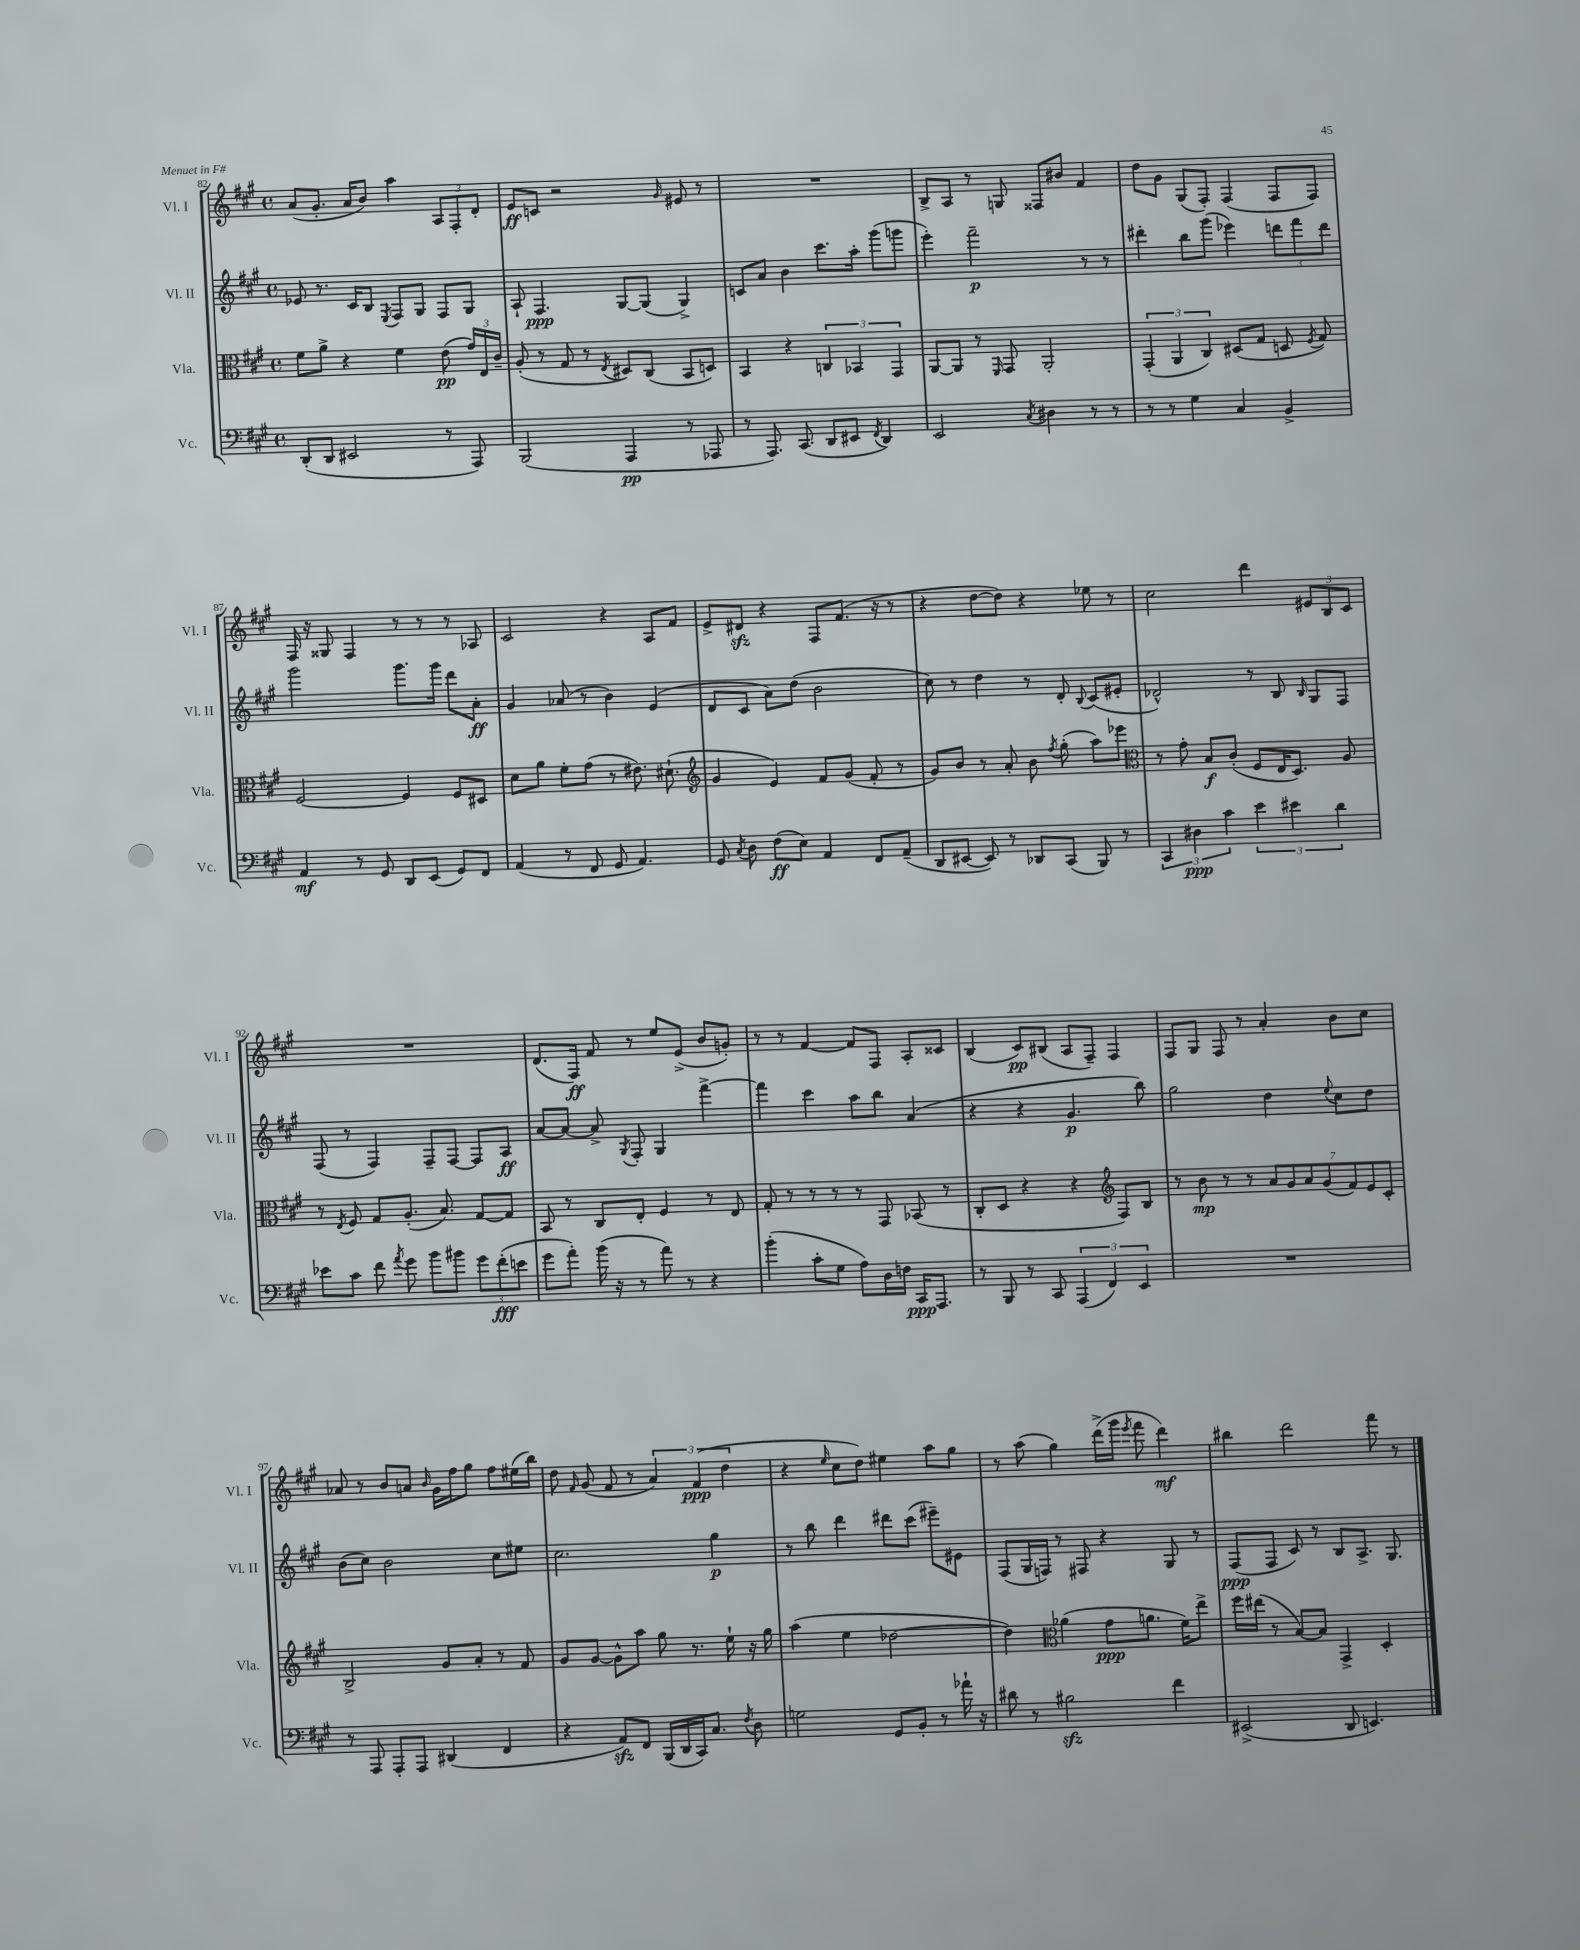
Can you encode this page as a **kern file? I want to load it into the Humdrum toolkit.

**kern	**dynam	**kern	**dynam	**kern	**dynam	**kern	**dynam
*part4	*part4	*part3	*part3	*part2	*part2	*part1	*part1
*staff4	*staff4	*staff3	*staff3	*staff2	*staff2	*staff1	*staff1
*I"Vc.	*	*I"Vla.	*	*I"Vl. II	*	*I"Vl. I	*
*I'Vc.	*	*I'Vla.	*	*I'Vl. II	*	*I'Vl. I	*
*clefF4	*	*clefC3	*	*clefG2	*	*clefG2	*
*k[f#c#g#]	*	*k[f#c#g#]	*	*k[f#c#g#]	*	*k[f#c#g#]	*
*M4/4	*	*M4/4	*	*M4/4	*	*M4/4	*
*met(c)	*	*met(c)	*	*met(c)	*	*met(c)	*
=82	=82	=82	=82	=82	=82	=82	=82
(8DD'/L	.	8f#\L	.	8e-X/	.	(8a/L	.
8DD/J	.	8a^\J	.	8.r	.	8.g#'/J	.
2EE#X/	.	4r	.	.	.	.	.
.	.	.	.	16c#/KL	.	16a/KL	.
.	.	.	.	8B/J	.	8b/J)	.
.	.	.	.	8qE/	.	.	.
.	.	4f#\	.	8F#/L	.	4aa\	.
.	.	.	.	8G#/J	.	.	.
8r	.	(8e\	pp	8F#/L	.	12A/L	.
.	.	.	.	.	.	12F#'/	.
8AAA/)	.	24g#/LL)	.	8G#/J	.	.	.
.	.	24E/	.	.	.	12d'/J	.
.	.	24c#~/JJ	.	.	.	.	.
=83	=83	=83	=83	=83	=83	=83	=83
(2BBB/	.	(8A'/	.	8A`/	.	8e/L	ff
.	.	8r	.	4.F#/	ppp	8cn/J	.
.	.	8G#/	.	.	.	2r	.
.	.	8r	.	.	.	.	.
.	.	8qE/	.	.	.	.	.
4AAA/	pp	8D#X/L)	.	[8G#/L	.	.	.
.	.	(8C#/J	.	(8G#/J]	.	.	.
.	.	.	.	.	.	16qqg#/	.
8r	.	8BB/L	.	4G#^/)	.	8e#X/	.
8AAA-X/	.	8Dn/J)	.	.	.	8r	.
=84	=84	=84	=84	=84	=84	=84	=84
8r	.	4BB/	.	8cn/L	.	1r	.
8.AAA/)	.	.	.	8a/J	.	.	.
.	.	4r	.	4b\	.	.	.
(8.CC#/	.	.	.	.	.	.	.
8DD/L	.	6Cn/	.	8.ccc#\L	.	.	.
8EE#X/J	.	.	.	.	.	.	.
.	.	6BB-X/	.	.	.	.	.
.	.	.	.	16aa'\Jk	.	.	.
8qFF#/	.	.	.	.	.	.	.
4DD/)	.	.	.	(8ggg#\L	.	.	.
.	.	6GG#/	.	.	.	.	.
.	.	.	.	8gggn\J	.	.	.
=85	=85	=85	=85	=85	=85	=85	=85
2EE/	.	[8AA/L	.	4eee'\)	.	8B^/L	.
.	.	8AA/J]	.	.	.	8A/J	.
.	.	8r	.	2fff#~\	p	8r	.
.	.	16qqFF#/	.	.	.	.	.
.	.	8GG#/	.	.	.	8Gn/	.
8qC#/	.	.	.	.	.	.	.
4D#X\	.	2AA'/	.	.	.	8F##X/L	.
.	.	.	.	.	.	8b#X/J	.
8r	.	.	.	8r	.	4f#/	.
8r	.	.	.	8r	.	.	.
=86	=86	=86	=86	=86	=86	=86	=86
8r	.	(6GG#'/	.	4ddd#X'\	.	8dd\L	.
8r	.	.	.	.	.	8g#\J	.
.	.	6AA/	.	.	.	.	.
4G#\	.	.	.	8bb\L	.	(8G#/L	.
.	.	6C#/)	.	.	.	.	.
.	.	.	.	(8ggg#\J	.	8F#'/J)	.
4C#/	.	(8D#X/L	.	4eee-X\)	.	(4F#/	.
.	.	8G#/J	.	.	.	.	.
4BB^/	.	8Dn/	.	12dddn\L	.	8F#/L	.
.	.	.	.	12fff#\	.	.	.
.	.	8qF#/	.	.	.	.	.
.	.	8G#/)	.	.	.	8F#/J)	.
.	.	.	.	12ddd\J	.	.	.
!!LO:LB:g=z
=87	=87	=87	=87	=87	=87	=87	=87
4AA/	mf	[2F#/	.	2ggg#\	.	16F#/	.
.	.	.	.	.	.	16r	.
.	.	.	.	.	.	8G##X/	.
8r	.	.	.	.	.	4F#/	.
8GG#/	.	.	.	.	.	.	.
8DD/L	.	4F#/]	.	8.ggg#\L	.	8r	.
(8EE/J	.	.	.	.	.	8r	.
.	.	.	.	16ggg#\Jk	.	.	.
8GG#/L)	.	8F#/L	.	8ddd\L	.	8r	.
8FF#/J	.	8D#X/J	.	8a'\J	ff	8A-X/	.
=88	=88	=88	=88	=88	=88	=88	=88
(4AA/	.	8d\L	.	4g#/	.	2c#/	.
.	.	8a\J	.	.	.	.	.
8r	.	8f#'\L	.	(8a-X/	.	.	.
8FF#/	.	(8g#\J	.	8r	.	.	.
8GG#/	.	8r	.	4b\)	.	4r	.
4.AA/)	.	8.e#X\)	.	.	.	.	.
.	.	.	.	(4e/	.	8A/L	.
.	.	(8.d#X`\	.	.	.	.	.
.	.	.	.	.	.	8f#/J	.
=89	=89	=89	=89	=89	=89	=89	=89
*	*	*clefG2	*	*	*	*	*
8GG#/	.	4g#/	.	8d/L	.	8e^/L	.
8qC#/	.	.	.	.	.	.	.
8D\	.	.	.	8c#/J	.	8d#Xzz/J	.
(8F#\L	ff	4e/)	.	8a\L)	.	4r	.
8E\J)	.	.	.	(8dd\J	.	.	.
4AA/	.	8f#/L	.	2b\	.	8F#/L	.
.	.	(8g#/J	.	.	.	(8.f#/J	.
8FF#/L	.	8f#'/	.	.	.	.	.
.	.	.	.	.	.	16r	.
(8AA~/J	.	8r	.	.	.	8r	.
=90	=90	=90	=90	=90	=90	=90	=90
8DD/L	.	8g#/L)	.	8cc#\)	.	4r	.
[8EE#X/J	.	8b/J	.	8r	.	.	.
8EE#/])	.	8r	.	4dd\	.	[8dd\L	.
8r	.	8a'/	.	.	.	8dd\J])	.
8DD-X/L	.	8b\	.	8r	.	4r	.
.	.	8qff#/	.	.	.	.	.
(8CC#/J	.	(8gg#'\	.	8d'/	.	.	.
.	.	.	.	8qqB/	.	.	.
8BBB/)	.	8aa\L)	.	(8c#/L	.	8ee-X\	.
8r	.	8eee-X\J	.	8e#X'/J	.	8r	.
=91	=91	=91	=91	=91	=91	=91	=91
*	*	*clefC3	*	*	*	*	*
6CC#/	.	8r	.	2d-X^^/)	.	2cc#\	.
.	.	8g#'\	.	.	.	.	.
6D#X\	ppp	.	.	.	.	.	.
.	.	8B/L	f	.	.	.	.
6c#\	.	.	.	.	.	.	.
.	.	(8c#'/J	.	.	.	.	.
6e\	.	8F#/L	.	8r	.	4ddd\	.
.	.	16E/K	.	8B/	.	.	.
6e#X\	.	.	.	.	.	.	.
.	.	8.D/J)	.	.	.	.	.
.	.	.	.	16qqB/	.	.	.
.	.	.	.	8G#/L	.	12e#X/L	.
6d\	.	.	.	.	.	12B/	.
.	.	8A/	.	8F#/J	.	.	.
.	.	.	.	.	.	12c#/J	.
!!LO:LB:g=z
=92	=92	=92	=92	=92	=92	=92	=92
8e-X\L	.	8r	.	(8F#/	.	1r	.
.	.	8qE/	.	.	.	.	.
8c#\J	.	8F#/	.	8r	.	.	.
8f#\	.	8G#/L	.	4F#/)	.	.	.
8qa/	.	.	.	.	.	.	.
8g#\	.	(8.A'/J	.	.	.	.	.
8b\L	.	.	.	8F#~/L	.	.	.
.	.	8.B/)	.	.	.	.	.
8b#X\J	.	.	.	[8F#/J	.	.	.
12g#\L	.	[8G#/L	.	8F#/L]	.	.	.
(12f#'\	fff	.	.	.	.	.	.
.	.	8G#/J]	.	8A/J	ff	.	.
12en\J	.	.	.	.	.	.	.
=93	=93	=93	=93	=93	=93	=93	=93
8g#\L	.	8BB/	.	[8a/L	.	(8.d/L	.
8a'\J)	.	8r	.	8a/J_	.	.	.
.	.	.	.	.	.	16F#/Jk)	ff
(16b\	.	8C#/L	.	8a^/]	.	8f#/	.
16r	.	.	.	.	.	.	.
.	.	.	.	8qG#/	.	.	.
8r	.	8E'/J	.	8F#'/	.	8r	.
8a\)	.	4F#/	.	4G#/	.	8ee/L	.
8r	.	.	.	.	.	(8e^/J	.
4r	.	8r	.	[4fff#^\	.	8b/L	.
.	.	8E/	.	.	.	8gn'/J)	.
=94	=94	=94	=94	=94	=94	=94	=94
(4b'\	.	8G#'/	.	4fff#\]	.	8r	.
.	.	8r	.	.	.	8r	.
8c#'\L	.	8r	.	4ccc#\	.	[4f#/	.
8G#\J	.	8r	.	.	.	.	.
8A\L)	.	8r	.	8aa\L	.	8f#/L]	.
16D\L	.	8GG#/	.	8bb\J	.	8F#/J	.
16Fn\JJ	.	.	.	.	.	.	.
16CC#/KL	ppp	(8BB-X/	.	(4a/	.	8A'/L	.
8.AAA/J	.	.	.	.	.	.	.
.	.	8r	.	.	.	8c##X/J	.
=95	=95	=95	=95	=95	=95	=95	=95
8r	.	8C#'/L	.	4r	.	(4B/	.
8BBB/	.	8D/J	.	.	.	.	.
8r	.	4r	.	4r	.	8c#/L)	pp
8CC#/	.	.	.	.	.	(8B#X/J	.
(6AAA/	.	4r	.	4.g#/	p	8A/L	.
.	.	.	.	.	.	8F#~/J)	.
6FF#/)	.	.	.	.	.	.	.
*	*	*clefG2	*	*	*	*	*
.	.	8F#/L)	.	.	.	4F#/	.
6EE/	.	.	.	.	.	.	.
.	.	8B/J	.	8bb\)	.	.	.
=96	=96	=96	=96	=96	=96	=96	=96
1r	.	8r	.	2gg#\	.	8F#/L	.
.	.	8b\	mp	.	.	8G#/J	.
.	.	8r	.	.	.	8F#/	.
.	.	8r	.	.	.	8r	.
.	.	14a/L	.	4dd\	.	4a'/	.
.	.	14g#/	.	.	.	.	.
.	.	14a/	.	.	.	.	.
.	.	(14g#/	.	.	.	.	.
.	.	.	.	8qqee/	.	.	.
.	.	.	.	8cc#\L	.	8b\L	.
.	.	14f#/)	.	.	.	.	.
.	.	14e/	.	.	.	.	.
.	.	.	.	8dd\J	.	8cc#\J	.
.	.	14c#'/J	.	.	.	.	.
!!LO:LB:g=z
=97	=97	=97	=97	=97	=97	=97	=97
8r	.	2B^/	.	(8b\L	.	8a-X/	.
8AAA/	.	.	.	8cc#\J)	.	8r	.
8AAA'/L	.	.	.	2b\	.	8b/L	.
8AAA/J	.	.	.	.	.	8an/J	.
.	.	.	.	.	.	16qqb/	.
(4DD#X/	.	8g#/L	.	.	.	16g#\LL	.
.	.	.	.	.	.	16ff#\J	.
.	.	8a'/J	.	.	.	8gg#\J	.
4FF#/	.	8r	.	8cc#\L	.	8ff#\L	.
.	.	8f#/	.	8ee#X\J	.	(16ee#X\L	.
.	.	.	.	.	.	16bb\JJ)	.
=98	=98	=98	=98	=98	=98	=98	=98
4r	.	8g#/L	.	2.cc#\	.	8dd\	.
.	.	.	.	.	.	16qqf#/	.
.	.	[8g#/J	.	.	.	(8g#/	.
8AAzz/L)	.	8g#^^\L]	.	.	.	8f#/	.
8FF#/J	.	8aa\J	.	.	.	8r	.
(16BBB/LL	.	8gg#\	.	.	.	6a/)	.
16DD/	.	.	.	.	.	.	.
16CC#/J)	.	8.r	.	.	.	.	.
.	.	.	.	.	.	(6f#/	ppp
8.C#/J	.	.	.	.	.	.	.
.	.	.	.	4gg#\	p	.	.
.	.	16ee`\	.	.	.	.	.
.	.	.	.	.	.	6dd\	.
8qF#/	.	.	.	.	.	.	.
8D\	.	16r	.	.	.	.	.
.	.	16gg#\	.	.	.	.	.
=99	=99	=99	=99	=99	=99	=99	=99
2Gn\	.	(4aa\	.	8r	.	4r	.
.	.	.	.	8bb\	.	.	.
.	.	.	.	.	.	16qqee/	.
.	.	4ee\	.	4ddd\	.	8cc#\L	.
.	.	.	.	.	.	8dd\J)	.
8GG#/L	.	[2dd-X\	.	8ddd#X\L	.	4ee#X\	.
8BB'/J	.	.	.	(8ccc#\J	.	.	.
8r	.	.	.	8eee#X~\L)	.	8aa\L	.
16a-X`\	.	.	.	8e#X\J	.	8gg#\J	.
16r	.	.	.	.	.	.	.
=100	=100	=100	=100	=100	=100	=100	=100
8d#X\	.	4dd-\])	.	(8F#/L	.	8r	.
8r	.	.	.	16G#/L	.	(8aa\	.
.	.	.	.	16Fn/JJ)	.	.	.
*	*	*clefC3	*	*	*	*	*
2B#Xzz\	.	(4a-X\	.	8r	.	4gg#\)	.
.	.	.	.	8F#X/	.	.	.
.	.	8g#\L	ppp	4r	.	(16ddd^\LL	.
.	.	.	.	.	.	16ggg#\JJ	.
.	.	.	.	.	.	8qeee/	.
.	.	8.an\J	.	.	.	8fff#\	.
4f#\	.	.	.	8G#/	.	4ddd\)	mf
.	.	16f#\KL)	.	.	.	.	.
.	.	8ee^\J	.	8r	.	.	.
=101	=101	=101	=101	=101	=101	=101	=101
(2EE#X^/	.	16ff#\LL	.	(8F#/L	ppp	4bb#X\	.
.	.	(16ee#X\JJ	.	.	.	.	.
.	.	8r	.	8F#/J	.	.	.
.	.	[8B/L)	.	8c#/)	.	2ddd\	.
.	.	8B/J]	.	8r	.	.	.
8DD/	.	4GG#^/	.	8B/L	.	.	.
4.EEn/)	.	.	.	8.A^/J	.	.	.
.	.	4D'/	.	.	.	8fff#\	.
.	.	.	.	8.G#/	.	.	.
.	.	.	.	.	.	8r	.
==	==	==	==	==	==	==	==
*-	*-	*-	*-	*-	*-	*-	*-
